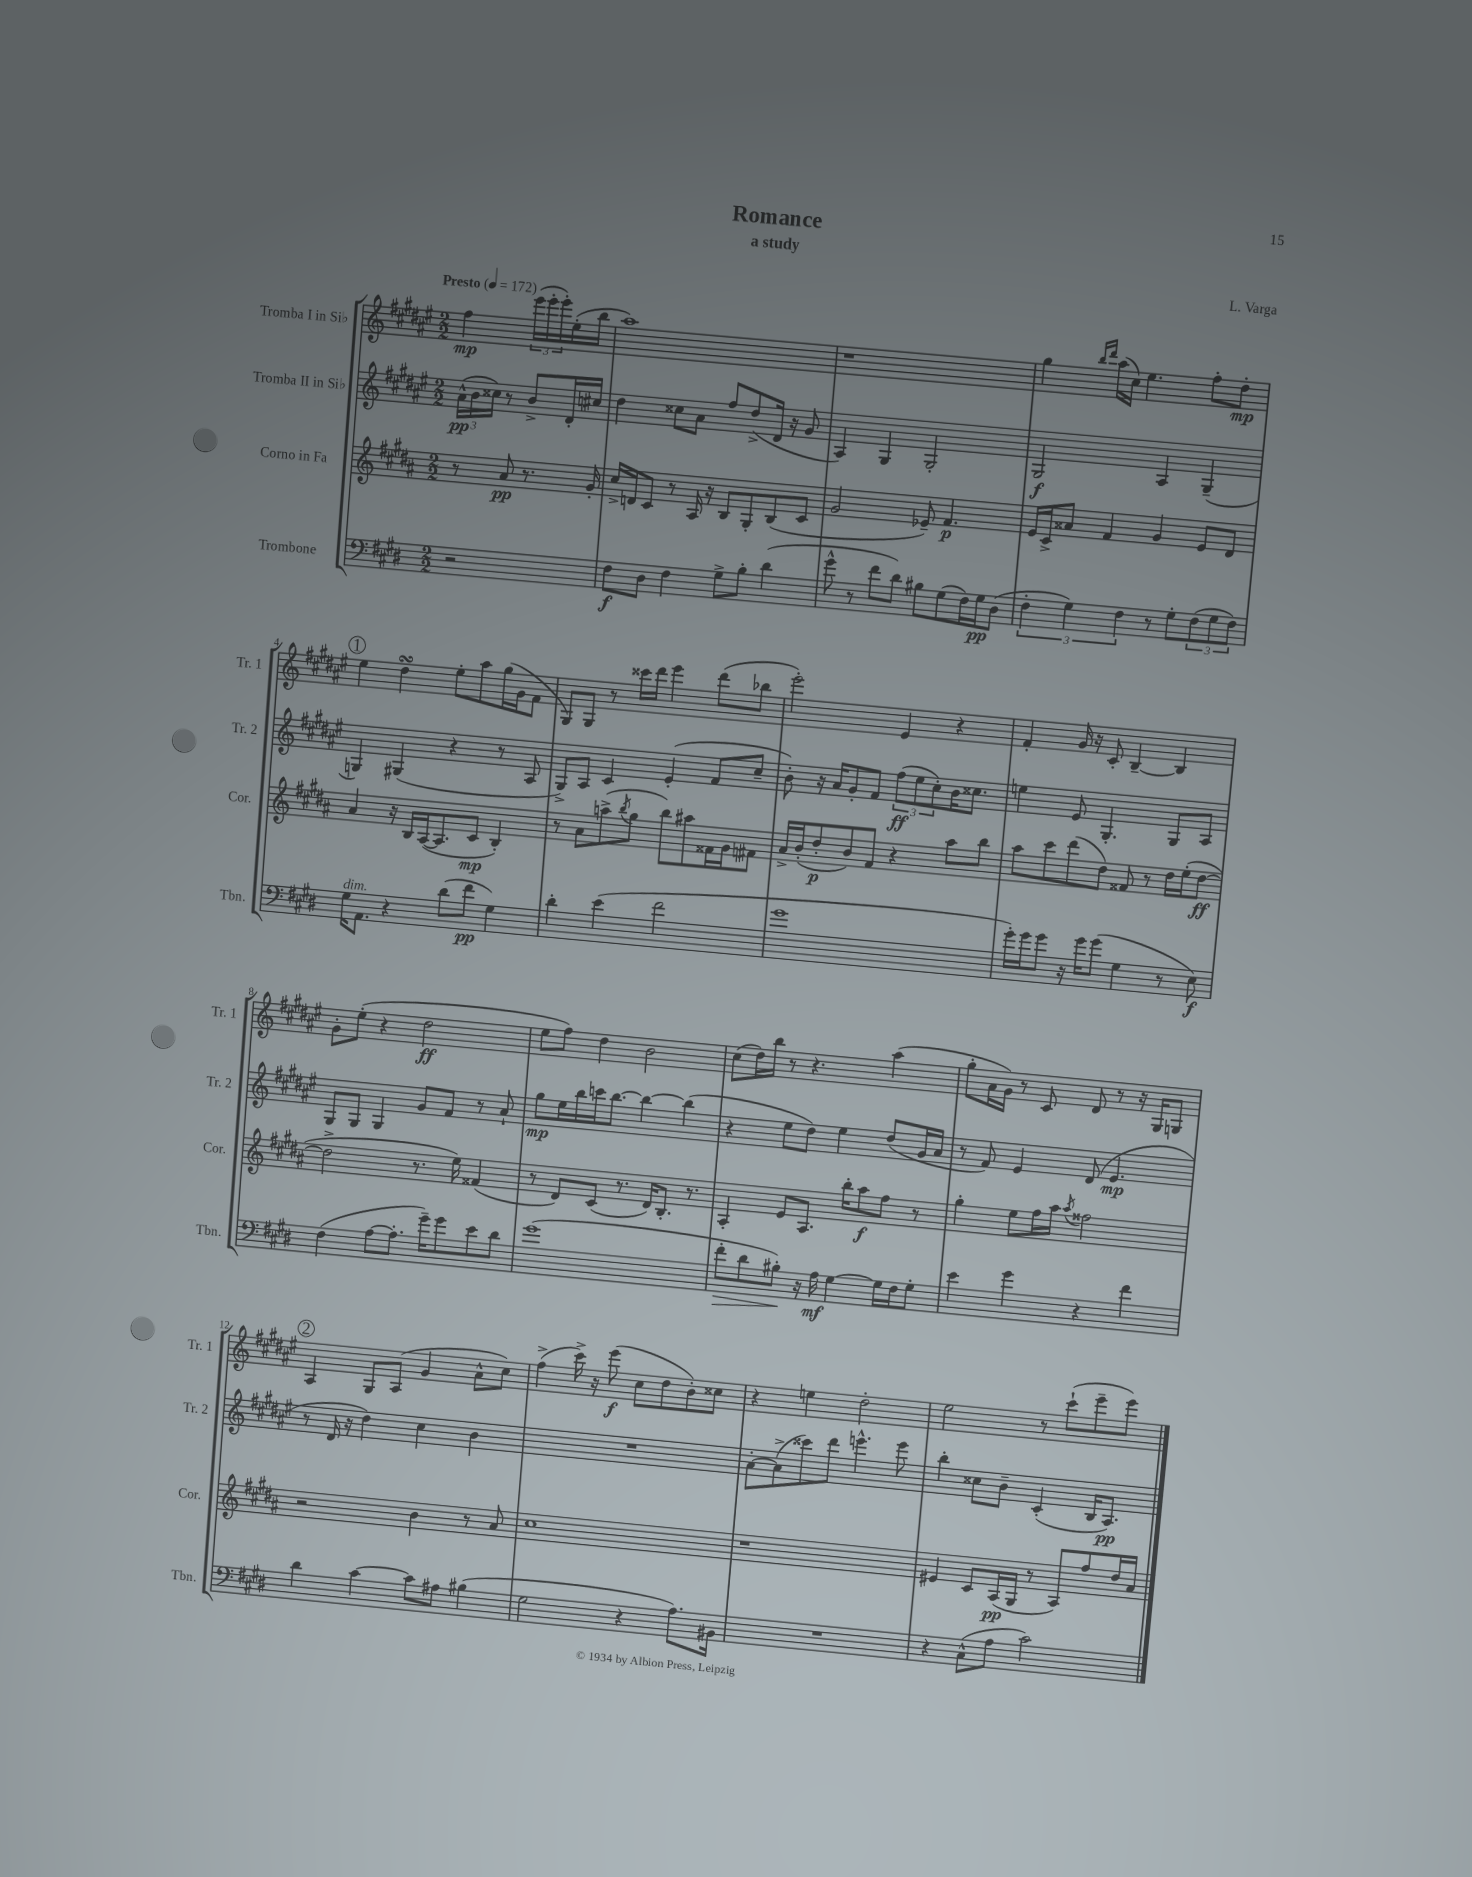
\header { title = "Romance" composer = "L. Varga" subtitle = "a study" }
<<
\new StaffGroup <<
\new Staff = "s0" \with { instrumentName = "Tromba I in Sib" shortInstrumentName = "Tr. 1" } {
    \clef treble \key fis \major \numericTimeSignature \time 2/2 \partial 2 \tempo "Presto" 4 = 172
    fis''4\mp \tuplet 3/2 { eis'''16( eis'''16-. eis'''16-.) } eis''16-.( b''16 |
    ais''1) |
    r1 |
    gis''4 \grace { b''16 dis'''16 } ais''16( cis''16) eis''4. fis''8-. dis''8-.\mp |
    \mark \markup { \circle "1" } eis''4 dis''4\turn eis''8-. ais''8 gis''16( gis'16 fis'8 |
    gis8) gis8 r8 cisis'''16 dis'''16 eis'''4 dis'''8( bes''8 |
    eis'''2-.) eis'4 r4 |
    fis'4-. gis'16 r16 cis'8-. b4~-- b4 |
    gis'8-. eis''8-.( r4 dis''2\ff |
    eis''8 fis''8) dis''4 b'2 |
    cis''8( dis''16) b''16 r8 r4. ais''4( |
    gis''8-. ais'16 gis'16) r8 cis'8 dis'8 r8 r16 gis16 g8 |
    \mark \markup { \circle "2" } ais4 gis8 ais8( gis'4 ais'8-^ cis''8) |
    fis''4->( cis'''16->) r16 eis'''8\f( cis''8 dis''8 b'8-.) cisis''8 |
    r4 e''4 dis''2-. |
    eis''2 r8 cis'''8-!( eis'''8-- eis'''8) \bar "|." |
}
\new Staff = "s1" \with { instrumentName = "Tromba II in Sib" shortInstrumentName = "Tr. 2" } {
    \clef treble \key fis \major \numericTimeSignature \time 2/2 \partial 2
    \tuplet 3/2 { ais'16-^\pp( b'16 cisis''16) } r8 b'8-> dis'16-. cis''16 |
    dis''4 cisis''8 ais'8 fis''8 dis''8->( dis'16 r16 gis'8 |
    ais4) gis4 gis2-. |
    gis2\f ais4 gis4--( |
    \mark \markup { \circle "1" } g4) gis4( r4 r8 ais8 |
    gis8->) ais8 cis'4 eis'4-.( fis'8 cis''8-- |
    b'8-.) r16 ais'16 gis'8-. fis'8 \tuplet 3/2 { fis''8\ff( eis''8 cis''8-.) } b'16 cisis''8. |
    e''4 eis'8 gis4.-. gis8 ais8 |
    gis8 gis8 gis4 gis'8 fis'8 r8 ais'8-! |
    gis''8\mp eis''16 b''16 c'''16 b''8.~ b''4~ b''4( |
    r4 eis''8 dis''8) eis''4 dis''8( gis'16 ais'16 |
    r8 fis'8) eis'4 dis'8( eis'4.\mp |
    \mark \markup { \circle "2" } r8 dis'16 r16 dis''4) cis''4 b'4 |
    R1 |
    ais'8~-. ais'8->( cisis'''8) dis'''8 e'''4.-^ e'''8 |
    b''4-. cisis''8 b'8-- cis'4-.( b16 ais8.\pp) \bar "|." |
}
\new Staff = "s2" \with { instrumentName = "Corno in Fa" shortInstrumentName = "Cor." } {
    \clef treble \key b \major \numericTimeSignature \time 2/2 \partial 2
    r8 ais'8\pp r8. gis'16-. |
    cis''16-> d'16 cis'8 r8 ais16 r16 b8 gis8-. b8( cis'8 |
    gis'2 ees'8--) fis'4.\p |
    e'16 cis'16-> aisis'8 fis'4 gis'4 e'8 dis'8 |
    \mark \markup { \circle "1" } ais'4 r16 b16 ais16~( ais8. cis'8\mp b4-.) |
    r8 ais'8 a''8->( \acciaccatura { b''8 } gis''8 b''8) ais''8 fisis'16 gis'16 fis'8 |
    ais'16-> b'16-.( dis''8-.\p b'8) fis'8 r4 ais''8 b''8 |
    ais''8 cis'''8 dis'''8( dis''8) fisis'8 r8 dis''16 e''16-.( dis''8~\ff |
    dis''2-> r8. e''16) fisis'4( |
    r8 dis'8) cis'8( r8. dis'16) b8.-. r8. |
    ais4-. e'8 ais8. b''16-. ais''8\f fis''8 r8 |
    gis''4-. e''8 fis''16 ais''16 \acciaccatura { ais''8 } fisis''2 |
    \mark \markup { \circle "2" } r2 b'4 r8 ais'8 |
    cis''1 |
    r1 |
    eis'4 cis'8 ais16\pp( gis16 r8 ais8) fis''8 dis''16 ais'16 \bar "|." |
}
\new Staff = "s3" \with { instrumentName = "Trombone" shortInstrumentName = "Tbn." } {
    \clef bass \key e \major \numericTimeSignature \time 2/2 \partial 2
    r2 |
    fis8\f dis8 fis4 gis8-> b8-. dis'4( |
    gis'8-^ r8 fis'8 dis'8) bis8 gis8( fis16) gis16\pp dis8( |
    \tuplet 3/2 { fis4-. gis4) fis4 } r8 gis8-. \tuplet 3/2 { fis8( gis8 fis8) } |
    \mark \markup { \circle "1" } gis16^\markup { \italic "dim." } a,8. r4 dis'8( fis'8\pp gis4) |
    dis'4-. e'4( fis'2 |
    gis'1 |
    gis'16-.) gis'16 gis'8 r16 gis'16 gis'8( gis4 r8 e8\f) |
    fis4( a8~ a8.-. gis'16--) gis'8 e'8 dis'8 |
    gis'1( |
    fis'8-.\> dis'8 bis8-.\!) r16 a16\mf gis4~ gis16 fis16 gis8-. |
    e'4 gis'4 r4 fis'4 |
    \mark \markup { \circle "2" } dis'4 cis'4~ cis'8 ais8 bis4( |
    gis2 r4 a8.) bis,16 |
    R1 |
    r4 cis8-^( a8 cis'2) \bar "|." |
}
>>
>>
